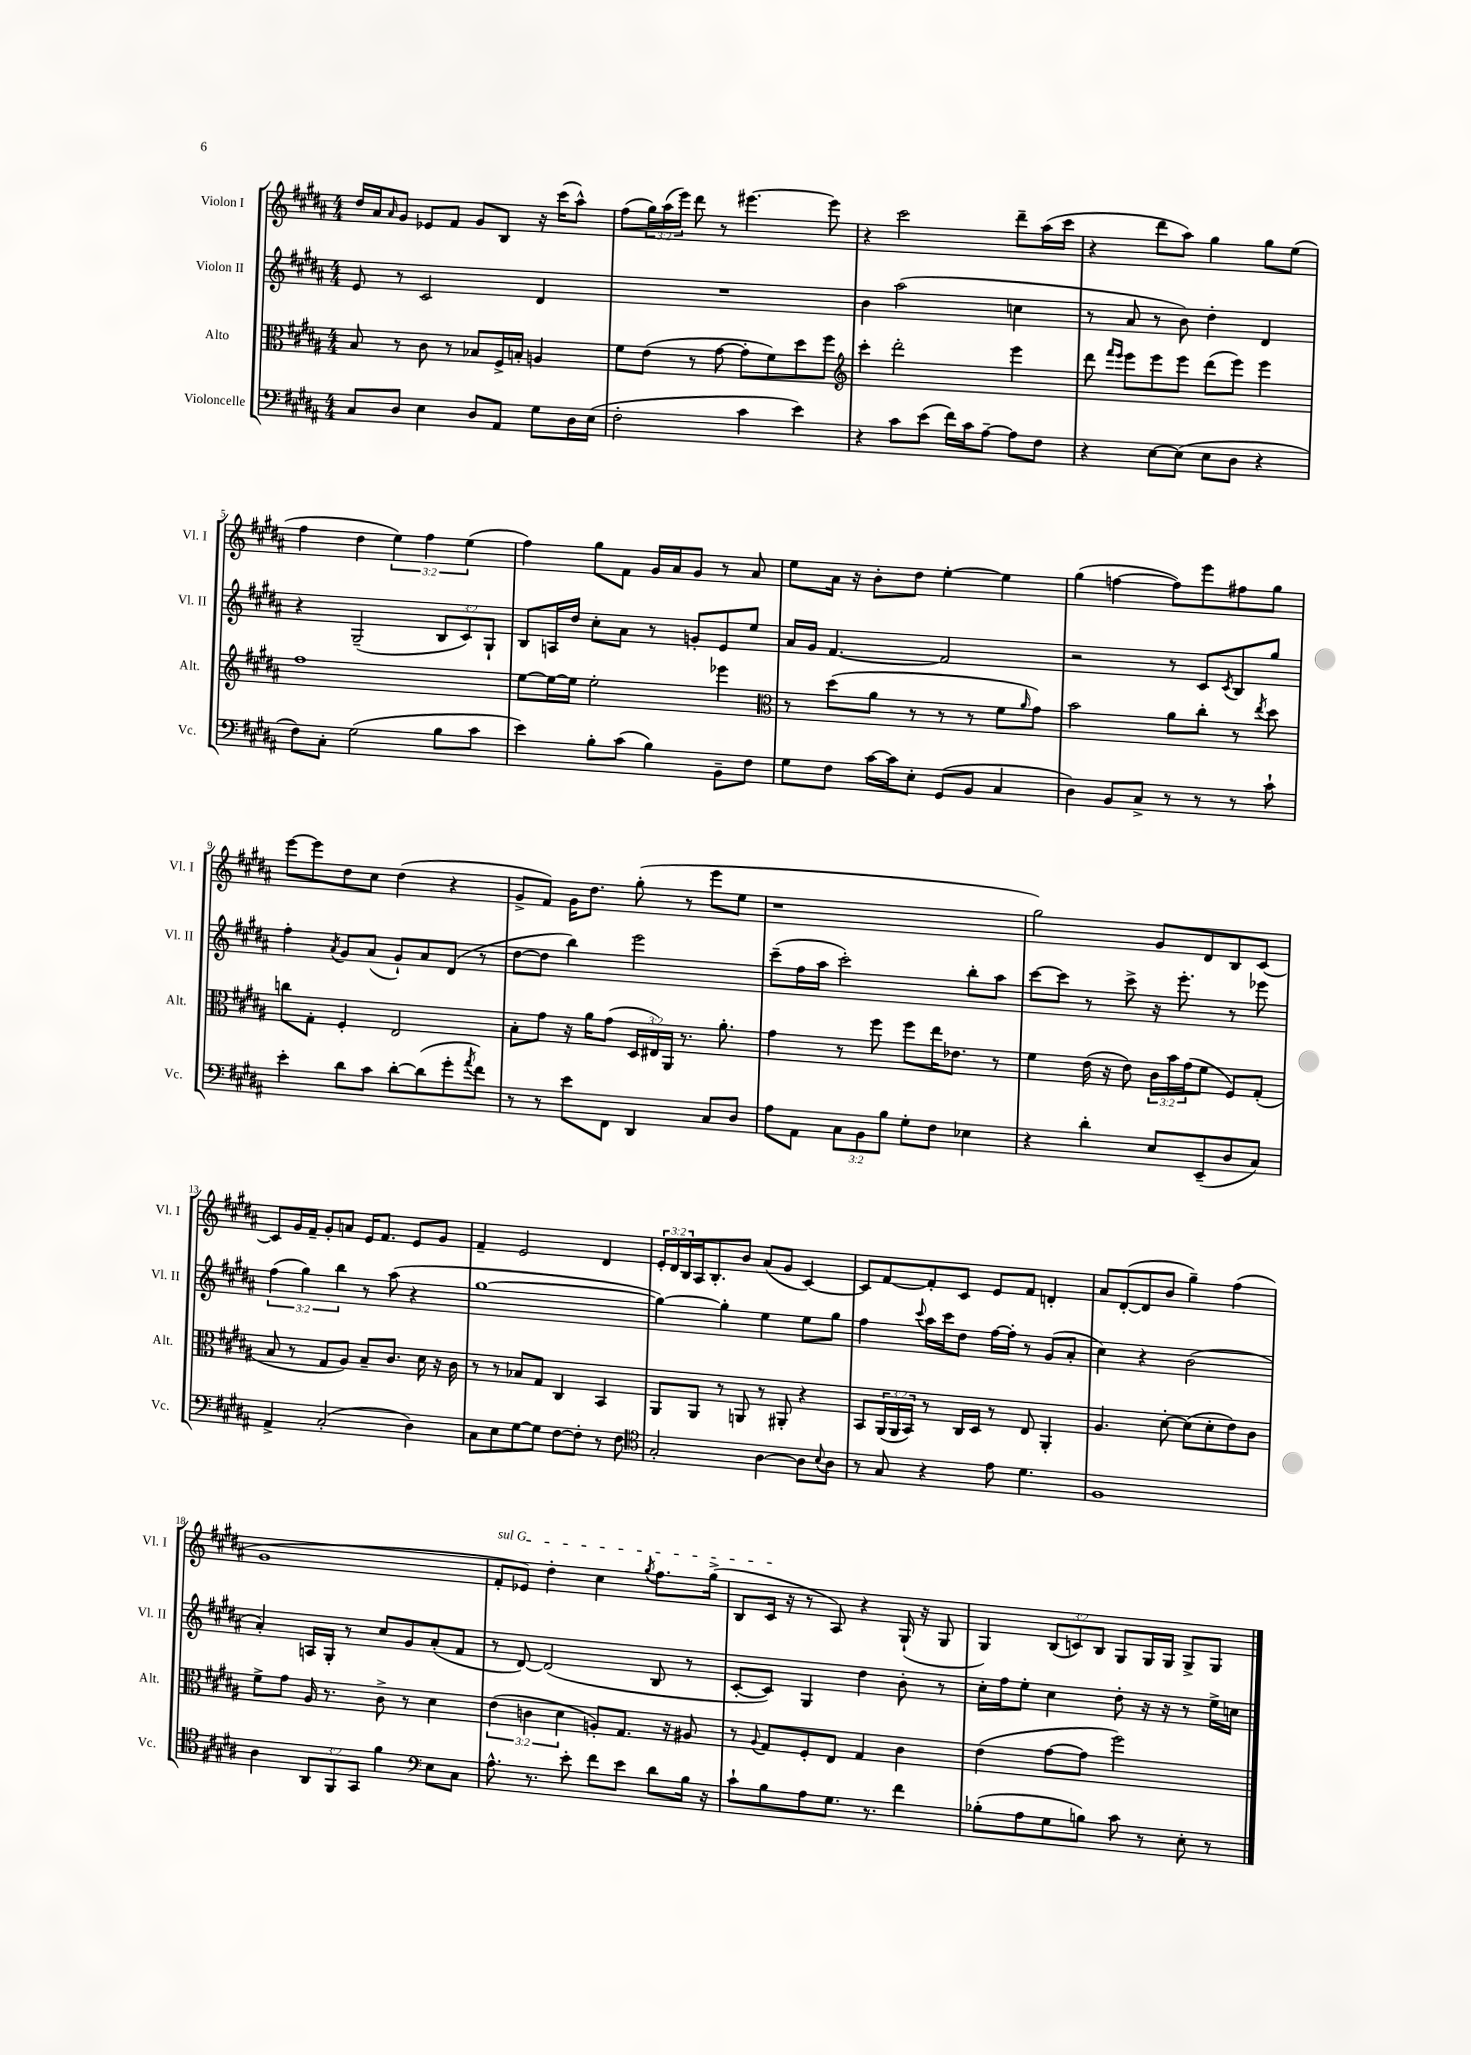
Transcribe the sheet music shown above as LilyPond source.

<<
\new StaffGroup <<
\new Staff = "s0" \with { instrumentName = "Violon I" shortInstrumentName = "Vl. I" } {
    \clef treble \key b \major \numericTimeSignature \time 4/4 \override Staff.TupletNumber.text = #tuplet-number::calc-fraction-text
    dis''16 ais'16 \grace { ais'16 } gis'8 ees'8 fis'8 gis'8 b8 r16 cis'''16( ais''8-^) |
    fis''8( \tuplet 3/2 { gis''16) ais''16( e'''16) } dis'''8 r8 eis'''4.~ eis'''8 |
    r4 cis'''2 dis'''8-- ais''16( cis'''16 |
    r4 dis'''8 ais''8) gis''4 gis''8 e''8( |
    fis''4 dis''4 \tuplet 3/2 { e''4) fis''4 e''4( } |
    fis''4) gis''8 fis'8 gis'16 ais'16 gis'8 r8 ais'8 |
    e''8 ais'16 r16 b'8-. dis''8 e''4~-. e''4 |
    gis''4( f''4~ f''8) e'''8 fis''8 gis''8 |
    e'''8~ e'''8 dis''8 cis''8 dis''4( r4 |
    gis'8-> fis'8) gis'16 dis''8. gis''8-.( r8 e'''8 e''8 |
    r1 |
    gis''2) gis'8 dis'8 b8 cis'8~ |
    cis'8 gis'16 fis'16-- gis'8-. a'8 e'16 fis'8. e'8 gis'8 |
    fis'4-- e'2 dis'4 |
    \tuplet 3/2 { e'16-. dis'16 b16 } ais16 b8.-. b'8 ais'8( gis'8 cis'4~) |
    cis'8 fis'8~ fis'8-. cis'8 e'8 fis'8 d'4-. |
    ais'8 dis'8~-.( dis'8 b'8 gis''4--) fis''4( |
    gis'1 |
    \once \override TextSpanner.bound-details.left.text = \markup { \italic "sul G" } fis'8-.\startTextSpan ees'8) dis''4-. cis''4 \acciaccatura { gis''8 } fis''8. gis''16->( |
    b8 cis'16\stopTextSpan r16 r8 ais8) r4 gis16-!( r16 gis8 |
    gis4) \tuplet 3/2 { b8( c'8) b8 } gis8 gis16 gis16 gis8-> gis8 \bar "|." |
}
\new Staff = "s1" \with { instrumentName = "Violon II" shortInstrumentName = "Vl. II" } {
    \clef treble \key b \major \numericTimeSignature \time 4/4 \override Staff.TupletNumber.text = #tuplet-number::calc-fraction-text
    e'8 r8 cis'2 dis'4 |
    R1 |
    b'4 ais''2( c''4 |
    r8 ais'8 r8 b'8) dis''4-. dis'4 |
    r4 gis2--( \tuplet 3/2 { b8 cis'8) gis8-! } |
    b8 a16 dis''16 cis''8-. ais'8 r8 g'8-. e'8 e''8 |
    ais'16 gis'16 fis'4.~ fis'2 |
    r2 r8 cis'8 \acciaccatura { cis'8 } b8 gis''8 |
    fis''4-. \acciaccatura { ais'8 } gis'8 ais'8( gis'8-!) ais'8 dis'8( r8 |
    dis''8~ dis''8 b''4) e'''2 |
    cis'''8--( fis''16 ais''16 cis'''2-.) b''8-. ais''8 |
    cis'''8~ cis'''8 r8 cis'''8-> r16 e'''8.-. r8 ees'''8 |
    \tuplet 3/2 { fis''4( gis''4) b''4 } r8 ais''8( r4 |
    gis''1~ |
    gis''4~) gis''4-. e''4 e''8 gis''8 |
    fis''4 \appoggiatura { cis'''8 } ais''16 cis'''16 dis''8 fis''16~ fis''16-. r8 gis'8( ais'8-. |
    cis''4) r4 b'2( |
    ais'4-.) a16 gis16-. r8 cis''8 gis'8 ais'8-.( fis'8 |
    r8 dis'8~) dis'2( b8 r8 |
    cis'8~-. cis'8) gis4 dis''4 b'8-. r8 |
    cis''16-. fis''16 e''8-. cis''4 dis''8-. r16 r16 r8 e''16-> c''16 \bar "|." |
}
\new Staff = "s2" \with { instrumentName = "Alto" shortInstrumentName = "Alt." } {
    \clef alto \key b \major \numericTimeSignature \time 4/4 \override Staff.TupletNumber.text = #tuplet-number::calc-fraction-text
    b8 r8 cis'8 r8 bes8 fis16-> b16-. a4 |
    fis'8 e'8( r8 gis'8~ gis'8-. fis'8) dis''8 fis''8 |
    \clef treble cis'''4-. dis'''2-. e'''4 |
    dis'''8 \grace { fis'''16 e'''16 } e'''8 e'''8 e'''8 dis'''8( e'''8) e'''4 |
    fis''1 |
    e''8~ e''16~ e''16 e''2-. ees'''4 |
    \clef alto r8 dis''8( ais'8 r8 r8 r8 fis'8 \grace { ais'16 } gis'8) |
    b'2 ais'8 cis''8-. r8 \acciaccatura { e''8 } dis''8 |
    c''8 gis8-. fis4-. e2 |
    b8-. gis'8 r16 ais'16 gis'8( \tuplet 3/2 { dis16 eis16) ais,16 } r8. ais'8.-. |
    gis'4 r8 fis''8 fis''8 e''16 ees'8. r8 |
    fis'4 e'16( r16 e'8) \tuplet 3/2 { cis'16 b'16 gis'16( } fis'8 fis8) gis8-.( |
    b8 r8 gis8 ais8) b8-- cis'8. dis'16 r16 cis'16 |
    r8 r8 bes8 gis8 cis4 b,4 |
    ais,8 ais,8 r8 a,8 r8 ais,8-. r4 |
    b,8 \tuplet 3/2 { ais,16( ais,16 b,16) } r8 cis16 dis16 r8 e8 ais,4-. |
    ais4. dis'8~-. dis'8( dis'8-. e'8) cis'8 |
    fis'8-> gis'8 ais16 r8. cis'8-> r8 dis'4 |
    \tuplet 3/2 { e'4( c'4 dis'4 } a8-.) gis8. r16 ais8 |
    r8 \appoggiatura { ais8 } gis8 fis8-. e8 gis4 cis'4 |
    e'4( gis'8~ gis'8 fis''2) \bar "|." |
}
\new Staff = "s3" \with { instrumentName = "Violoncelle" shortInstrumentName = "Vc." } {
    \clef bass \key b \major \numericTimeSignature \time 4/4 \override Staff.TupletNumber.text = #tuplet-number::calc-fraction-text
    cis8 dis8 e4 dis8 ais,8 gis8 dis16 e16( |
    fis2-. cis'4 e'4) |
    r4 cis'8 e'8( fis'16) cis'16 ais8~-- ais8 fis8 |
    r4 e8~ e8( e8 dis8 r4 |
    fis8) cis8-. gis2( b8 cis'8 |
    e'4) b8-. cis'8( b4) b,8-- fis8 |
    gis8 fis8 cis'16~ cis'16 e8-. gis,8( b,8 cis4 |
    dis4) b,8 cis8-> r8 r8 r8 cis'8-! |
    e'4-. dis'8 cis'8 dis'8~-. dis'8( gis'8-. \acciaccatura { ais'8 } fis'8) |
    r8 r8 e'8 fis,8 dis,4 cis8 dis8 |
    ais8 ais,8 \tuplet 3/2 { cis8 b,8 b8 } gis8-. fis8 ees4 |
    r4 dis'4-. e8 e,8--( dis8 cis8) |
    ais,4-> cis2-.( dis4) |
    cis8 e8 gis8~ gis8 fis8~ fis8-. r8 fis8 |
    \clef tenor gis2-. ais4~ ais8 \appoggiatura { b8 } ais8 |
    r8 gis8 r4 e'8 dis'4. |
    fis1 |
    ais4 \tuplet 3/2 { ais,8 fis,8 gis,8 } fis'4 \clef bass e8 cis8 |
    ais8.-^ r8. e'8-. fis'8 e'8 dis'8 b16 r16 |
    cis'8-! b8 ais8 gis8. r8. fis'4 |
    bes8-.( ais8 gis8 b8) cis'8 r8 e8-. r8 \bar "|." |
}
>>
>>
